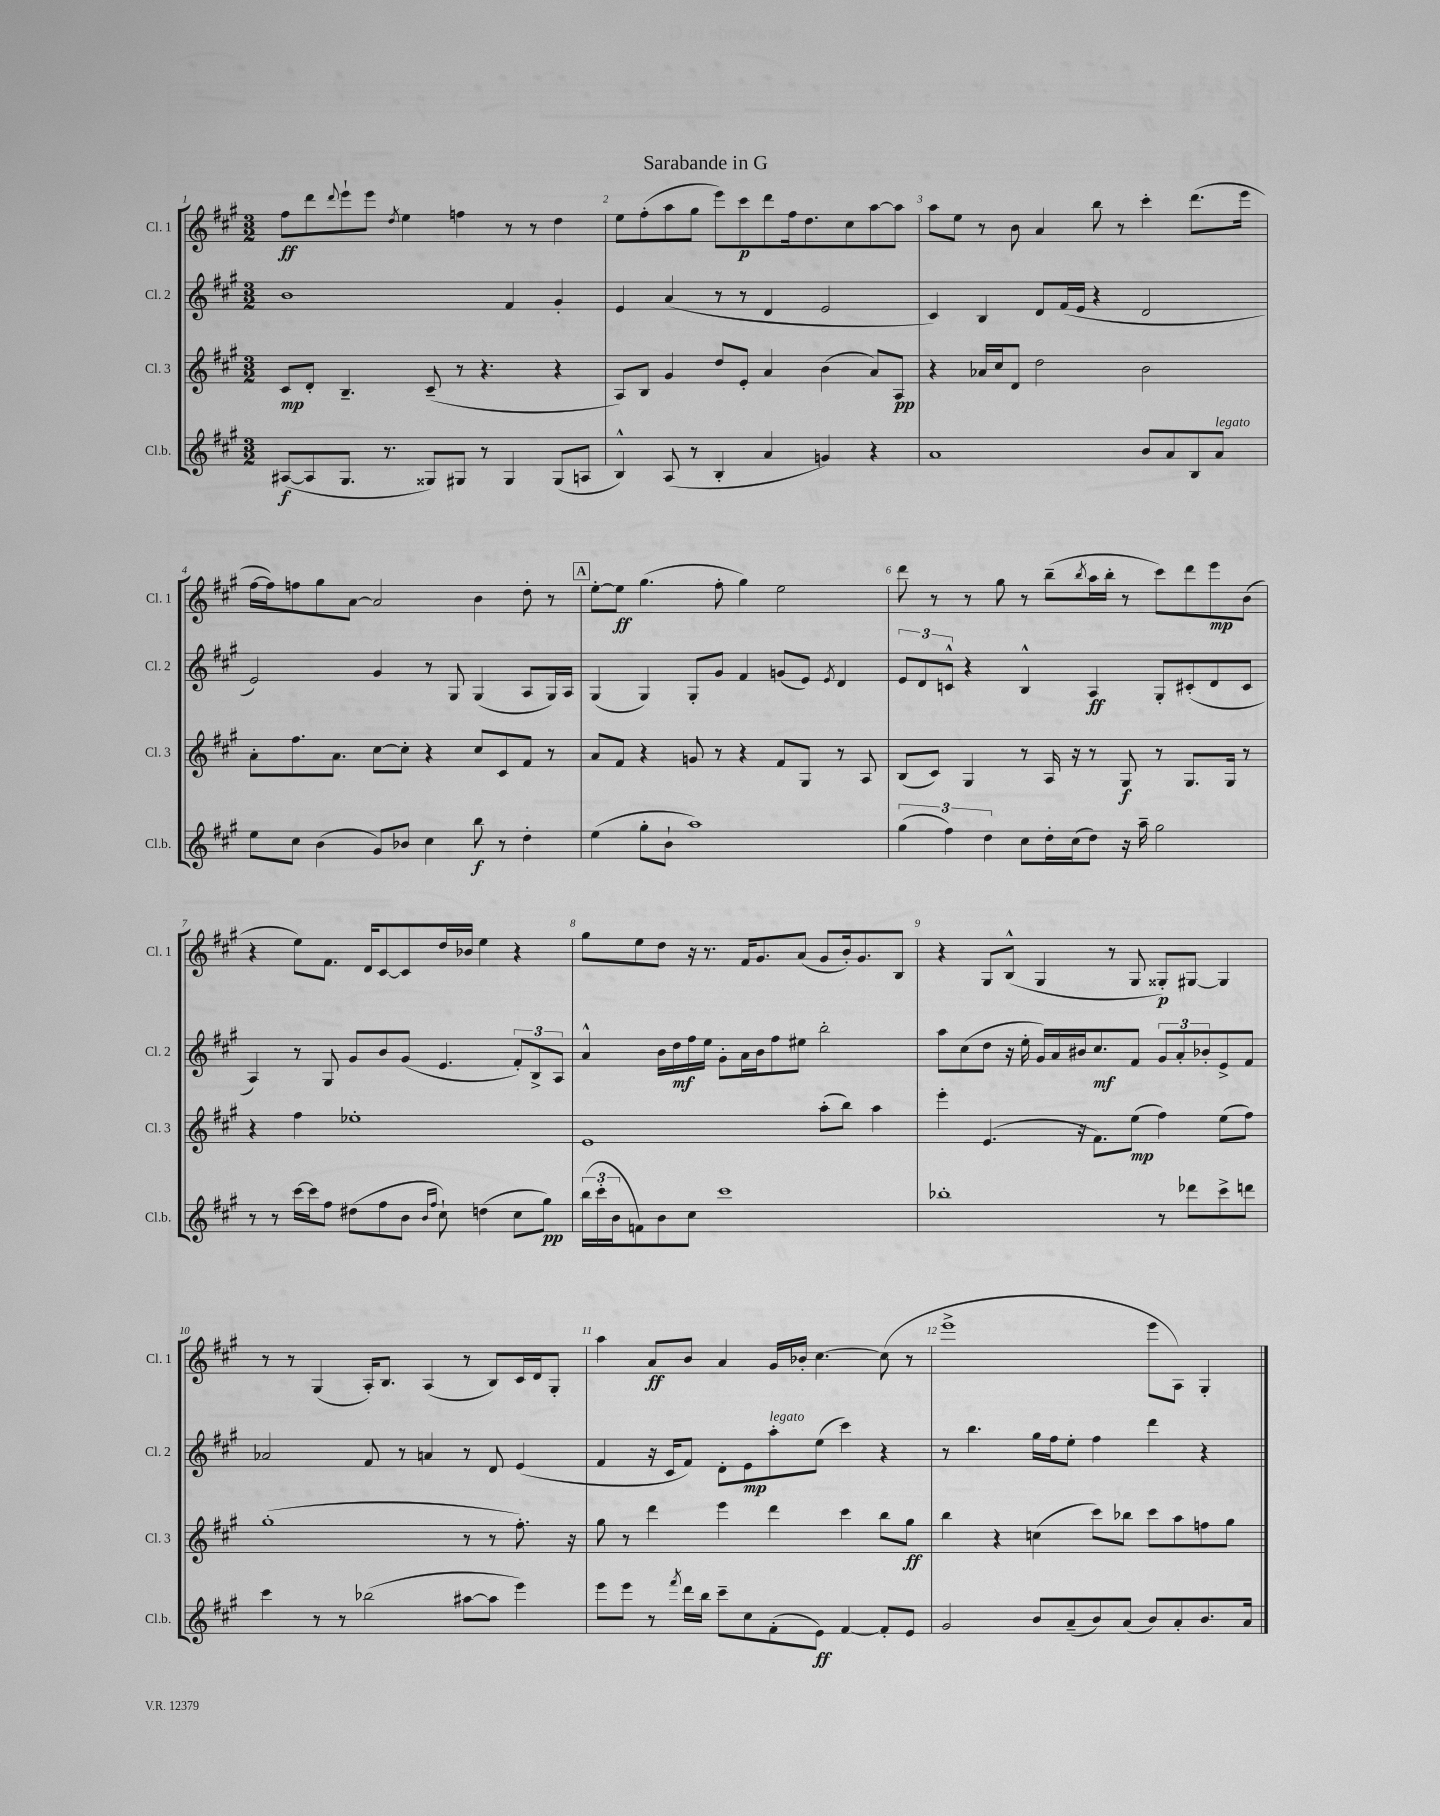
\header { title = "Sarabande in G" }
<<
\new StaffGroup <<
\new Staff = "s0" \with { instrumentName = "Cl. 1" shortInstrumentName = "Cl. 1" } {
    \clef treble \key a \major \numericTimeSignature \time 3/2
    fis''8\ff d'''8 \appoggiatura { d'''8 } e'''8-! e'''8 \acciaccatura { d''8 } e''4 f''4 r8 r8 d''4 |
    e''8 fis''8-.( a''8 gis''8 e'''8) cis'''8\p d'''8 fis''16 d''8. cis''8 a''8~ a''8 |
    a''8 e''8 r8 b'8 a'4 b''8 r8 cis'''4-. d'''8.( e'''16 |
    fis''16~ fis''16) f''8 gis''8 a'8~ a'2 b'4 d''8-. r8 |
    \mark \markup { \box "A" } e''8~-. e''8\ff gis''4.( fis''8-. gis''4) e''2 |
    d'''8 r8 r8 gis''8 r8 b''8--( \acciaccatura { b''8 } a''16 b''16-. r8 cis'''8) d'''8 e'''8\mp b'8( |
    r4 e''8) fis'8. d'16 cis'8~ cis'8 d''16 bes'16 e''4 r4 |
    gis''8 e''8 d''8 r16 r8. fis'16 gis'8. a'8( gis'8 b'16-.) gis'8. b8 |
    r4 gis8 b8-^( gis4 r8 gis8 gisis8-.\p) gis8~ gis4 |
    r8 r8 gis4( a16-.) b8. a4( r8 b8) cis'16 d'16 gis8-. |
    a''4 a'8\ff b'8 a'4 gis'16 bes'16-. cis''4.~ cis''8( r8 |
    e'''1-> e'''8 a8) gis4-. \bar "|." |
}
\new Staff = "s1" \with { instrumentName = "Cl. 2" shortInstrumentName = "Cl. 2" } {
    \clef treble \key a \major \numericTimeSignature \time 3/2
    b'1 fis'4 gis'4-. |
    e'4 a'4( r8 r8 d'4 e'2 |
    cis'4) b4 d'8 fis'16( e'16 r4 d'2 |
    e'2) gis'4 r8 gis8 gis4( a8 gis16) a16 |
    \mark \markup { \box "A" } gis4( gis4) gis8-. gis'8 fis'4 g'8( e'8) \acciaccatura { e'8 } d'4 |
    \tuplet 3/2 { e'8 d'8 c'8-^ } r4 b4-^ a4\ff gis8-. cis'8-.( d'8 cis'8 |
    a4) r8 gis8 gis'8 b'8 gis'8( e'4. \tuplet 3/2 { fis'8-.) b8-> a8 } |
    a'4-^ b'16 d''16\mf fis''16 e''16 gis'8-. a'16 b'16 fis''8 eis''8 b''2-. |
    a''8 cis''8( d''8 r16 e''16-. gis'16) a'16 bis'16 cis''8.\mf fis'8 \tuplet 3/2 { gis'8 a'8-. bes'8-. } e'8-> fis'8 |
    aes'2 fis'8 r8 a'4 r8 d'8 e'4( |
    fis'4 r16 cis'16 fis'8) d'8-. e'8\mp a''8-.^\markup { \italic "legato" } e''8( cis'''4) r4 |
    r8 b''4. gis''16 fis''16 e''8-. fis''4 d'''4 r4 \bar "|." |
}
\new Staff = "s2" \with { instrumentName = "Cl. 3" shortInstrumentName = "Cl. 3" } {
    \clef treble \key a \major \numericTimeSignature \time 3/2
    cis'8\mp d'8-. b4.-- cis'8--( r8 r4. r4 |
    a8) b8 gis'4 d''8 e'8-. a'4 b'4( a'8) a8\pp |
    r4 aes'16 cis''16 d'8 d''2 b'2 |
    a'8-. fis''8. a'8. cis''8~ cis''8-. r4 cis''8 cis'8 fis'8 r8 |
    \mark \markup { \box "A" } a'8 fis'8 r4 g'8 r8 r4 fis'8 gis8 r8 a8 |
    b8( cis'8) gis4 r8 a16 r16 r8 gis8\f r8 gis8. gis16 r8 |
    r4 fis''4 ees''1-. |
    e'1 a''8-.( b''8) a''4 |
    e'''4-. e'4.( r16 fis'8.) e''8\mp( fis''4) e''8( fis''8) |
    gis''1-.( r8 r8 fis''8.-.) r16 |
    gis''8 r8 d'''4 e'''4 d'''4 cis'''4 b''8 gis''8\ff |
    b''4 r4 c''4( cis'''8) bes''8 cis'''8 a''8 f''8 gis''8 \bar "|." |
}
\new Staff = "s3" \with { instrumentName = "Cl.b." shortInstrumentName = "Cl.b." } {
    \clef treble \key a \major \numericTimeSignature \time 3/2
    ais8~\f( ais8 gis8. r8. gisis8) gis8 r8 gis4 gis8( a8 |
    b4-^) a8( r8 b4-. a'4 g'4) r4 |
    a'1 b'8 a'8 b8 a'8^\markup { \italic "legato" } |
    e''8 cis''8 b'4( gis'8) bes'8 cis''4 b''8\f r8 d''4-. |
    \mark \markup { \box "A" } e''4( gis''8-. b'8-! a''1) |
    \tuplet 3/2 { gis''4( fis''4) d''4 } cis''8 d''16-. cis''16( d''8) r16 a''16-- gis''2 |
    r8 r8 cis'''16~ cis'''16 fis''8 dis''8( fis''8 b'8 \grace { b'16 fis''16 } cis''8-!) d''4( cis''8 gis''8\pp) |
    \tuplet 3/2 { b''16( cis'''16-. b'16 } f'8) b'8 cis''8 cis'''1 |
    bes''1-. r8 des'''8 cis'''8-> d'''8 |
    cis'''4 r8 r8 bes''2( ais''8~ ais''8 e'''4) |
    e'''8 e'''8 r8 \acciaccatura { fis'''8 } d'''16 b''16 cis'''8-- cis''8 fis'8-.( e'8\ff) fis'4~ fis'8-. e'8 |
    gis'2 b'8 a'8--( b'8) a'8( b'8) a'8-. b'8. a'16 \bar "|." |
}
>>
>>
\layout { \context { \Score \override BarNumber.break-visibility = ##(#f #t #t) barNumberVisibility = #all-bar-numbers-visible } }
